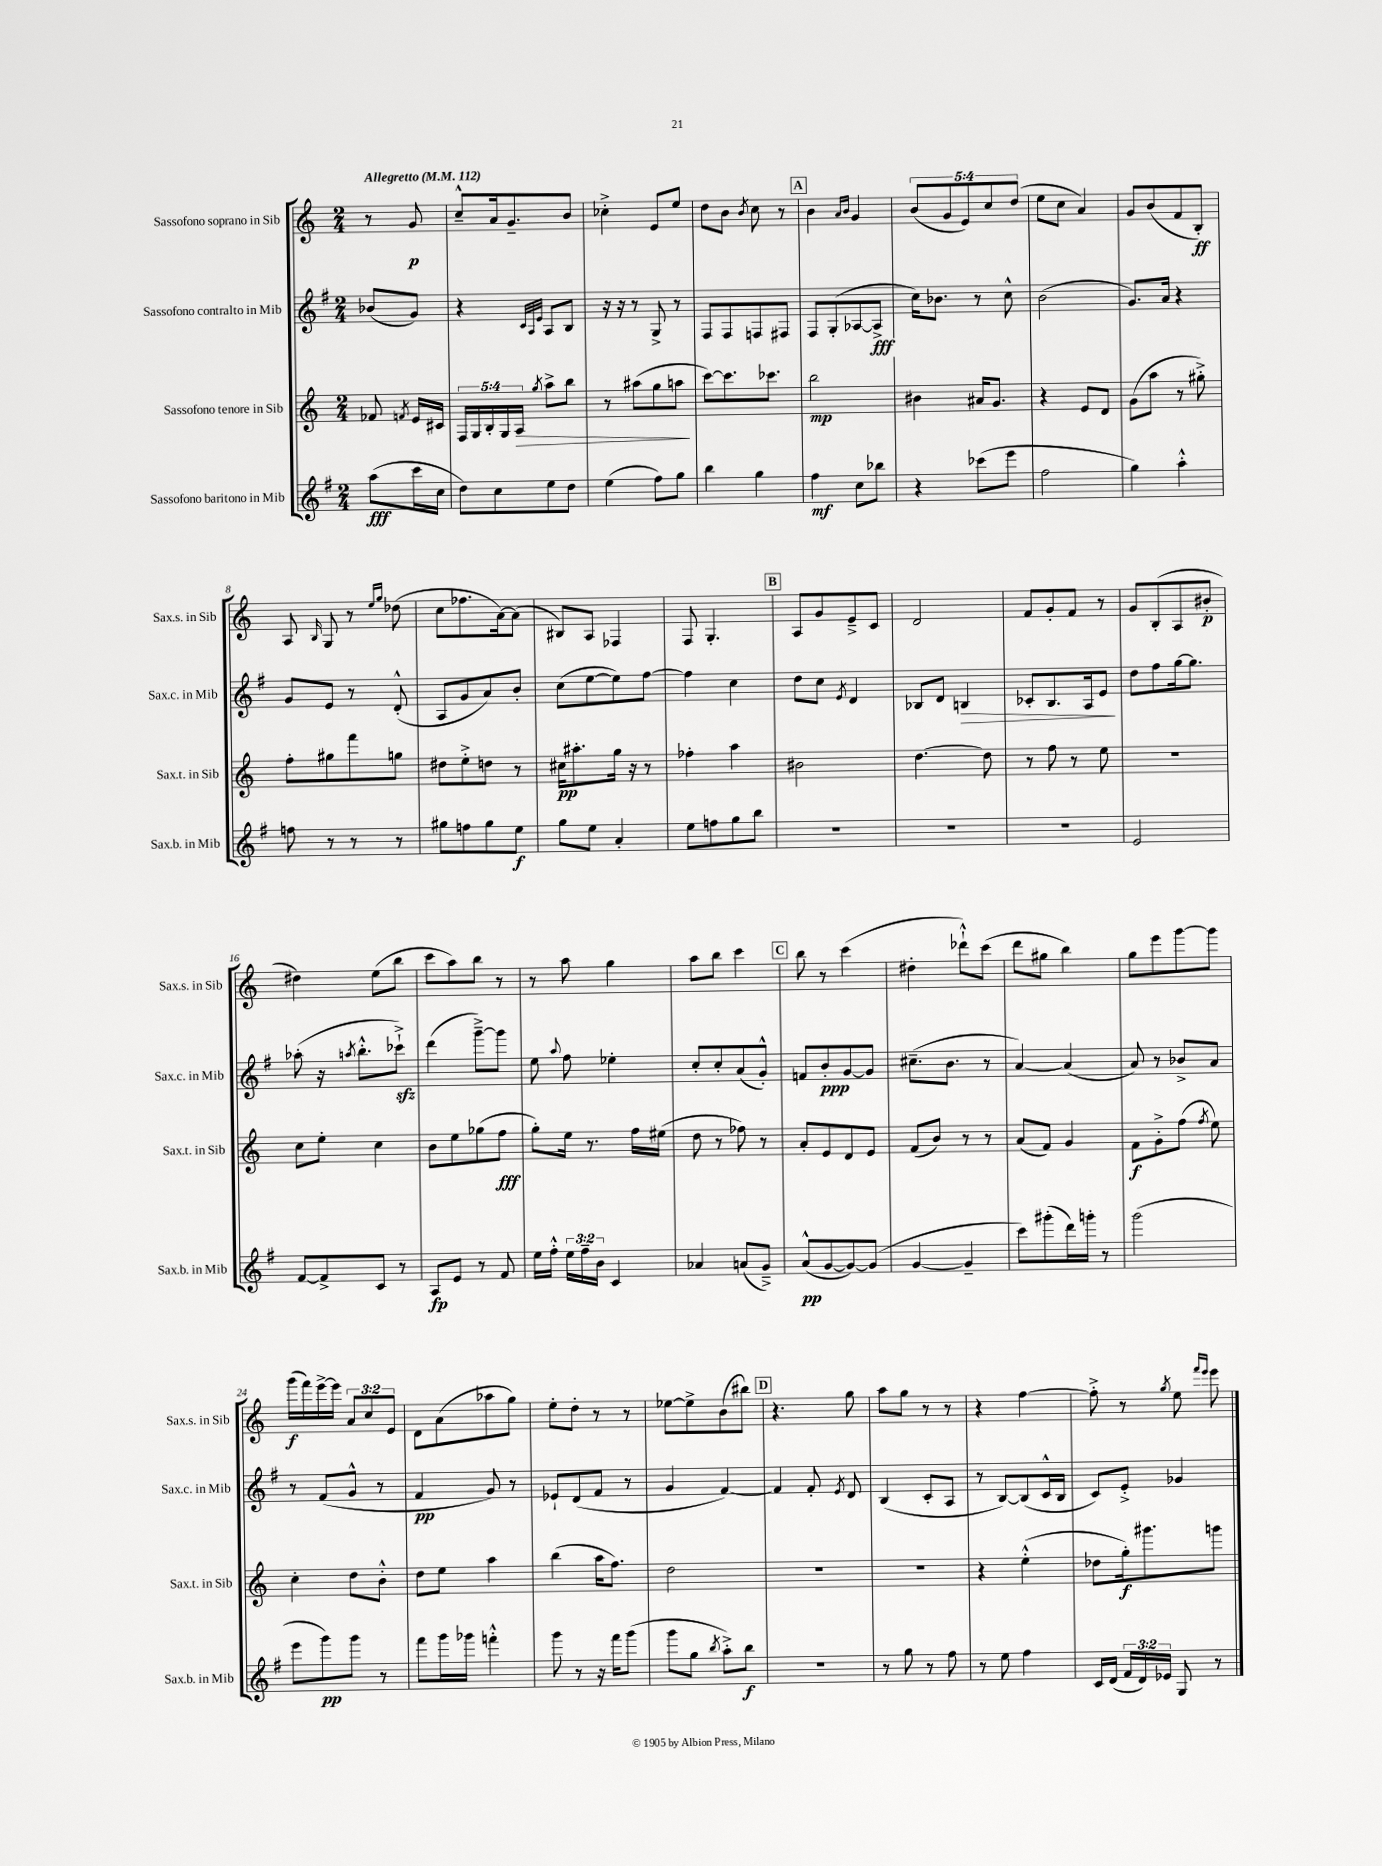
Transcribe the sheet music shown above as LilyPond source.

<<
\new StaffGroup <<
\new Staff = "s0" \with { instrumentName = "Sassofono soprano in Sib" shortInstrumentName = "Sax.s. in Sib" } {
    \clef treble \key c \major \numericTimeSignature \time 2/4 \override Staff.TupletNumber.text = #tuplet-number::calc-fraction-text \partial 4 \tempo "Allegretto" 4 = 112
    \autoBeamOff r8 g'8\p |
    c''8[---^ a'16 g'8.-- b'8] |
    ces''4-.-> e'8[ e''8] |
    d''8[ b'8] \acciaccatura { b'8 } c''8 r8 |
    \mark \markup { \box "A" } b'4 \grace { a'16[ b'16] } g'4 |
    \tuplet 5/4 { b'8[( g'8 e'8) c''8 d''8]( } |
    e''8[ c''8] a'4) |
    g'8[ b'8( f'8 b8]-.\ff) |
    a8 \grace { b16 } g8 r8 \grace { e''16[ g''16] } des''8( |
    c''8[ fes''8. a'16~) a'8]( |
    bis8[) a8] fes4 |
    f8 g4.-. |
    \mark \markup { \box "B" } a8[ g'8 e'8---> c'8] |
    d'2 |
    f'8[ g'8-. f'8] r8 |
    g'8[ b8-.( a8 bis'8]-.\p |
    dis''4) e''8[( b''8] |
    c'''8[ a''8) b''8] r8 |
    r8 a''8 g''4 |
    a''8[ b''8] c'''4 |
    \mark \markup { \box "C" } b''8 r8 c'''4( |
    dis''4-. des'''8[-!-^) c'''8]( |
    d'''8[ gis''8] b''4) |
    g''8[ e'''8 g'''8~ g'''8] |
    g'''16[\f( f'''16) e'''16~-> e'''16] \tuplet 3/2 { a'8[ c''8 e'8] } |
    d'8[ a'8( aes''8 g''8]) |
    e''8[-. d''8]-. r8 r8 |
    ees''8[~ ees''8-> b'8( bis''8]) |
    \mark \markup { \box "D" } r4. g''8 |
    a''8[ g''8] r8 r8 |
    r4 f''4~ |
    f''8-.-> r8 \acciaccatura { g''8 } e''8 \grace { f'''16[ e'''16] } e'''8 \bar "|." |
}
\new Staff = "s1" \with { instrumentName = "Sassofono contralto in Mib" shortInstrumentName = "Sax.c. in Mib" } {
    \clef treble \key g \major \numericTimeSignature \time 2/4 \partial 4
    \autoBeamOff bes'8[( g'8]) |
    r4 \grace { c'32[ a32 e'32] } a8[ b8] |
    r16 r16 r8 g8-> r8 |
    fis8[ fis8 f8 fis8] |
    \mark \markup { \box "A" } fis8[ g8-.( aes8~ aes8]->\fff |
    c''16[) bes'8.] r8 c''8-^ |
    b'2( |
    g'8.[) a'16] r4 |
    g'8[ e'8] r8 d'8-.-^( |
    a8[ g'8 a'8) b'8]-. |
    c''8[( e''8~ e''8) fis''8]~ |
    fis''4 c''4 |
    \mark \markup { \box "B" } d''8[ c''8] \acciaccatura { e'8 } d'4 |
    bes8[ d'8] b4\> |
    ces'8[-. b8. a16 e'8]\! |
    d''8[ fis''8 g''16~ g''8.] |
    aes''8-.( r16 \acciaccatura { a''8 } b''8.[-.-^ ces'''8]-!->\sfz) |
    d'''4( g'''8[~--->) g'''8] |
    e''8 \appoggiatura { a''8 } fis''8 ees''4-. |
    c''8[-. c''8-. a'8( g'8]-.-^) |
    \mark \markup { \box "C" } f'8[ b'8-.\ppp g'8~ g'8] |
    cis''8.[--( b'8.] r8 |
    a'4~) a'4( |
    a'8) r8 bes'8[-> a'8] |
    r8 fis'8[( g'8]-^ r8 |
    fis'4\pp g'8) r8 |
    ees'8[-! d'8( fis'8] r8 |
    g'4 fis'4~) |
    \mark \markup { \box "D" } fis'4 fis'8-. \acciaccatura { e'8 } d'8 |
    b4( c'8[-. a8] |
    r8 b8[~) b8( c'16-^ b16] |
    c'8[) e'8]-.-> ges'4 \bar "|." |
}
\new Staff = "s2" \with { instrumentName = "Sassofono tenore in Sib" shortInstrumentName = "Sax.t. in Sib" } {
    \clef treble \key c \major \numericTimeSignature \time 2/4 \override Staff.TupletNumber.text = #tuplet-number::calc-fraction-text \partial 4
    \autoBeamOff fes'8 \acciaccatura { f'8 } e'16[ cis'16] |
    \tuplet 5/4 { f16[ g16 b16-. g16 a16]\> } \acciaccatura { g''8 } a''8[-> b''8] |
    r8 ais''8[( g''8 a''8]\! |
    c'''8[~) c'''8. ces'''8.] |
    \mark \markup { \box "A" } b''2\mp |
    bis'4 ais'16[ g'8.] |
    r4 e'8[ d'8] |
    g'8[( a''8] r8 gis''8-.->) |
    f''8[-. gis''8 f'''8 g''8] |
    dis''8[ e''8-.-> d''8] r8 |
    cis''16[\pp ais''8.-. g''16] r16 r8 |
    fes''4-. a''4 |
    \mark \markup { \box "B" } bis'2 |
    d''4.~ d''8 |
    r8 f''8 r8 e''8 |
    r2 |
    c''8[ e''8]-. c''4 |
    b'8[ e''8 ges''8( f''8]\fff |
    g''8[-.) e''16] r8. f''16[ eis''16]( |
    d''8 r8 fes''8) r8 |
    \mark \markup { \box "C" } a'8[-. e'8 d'8 e'8] |
    f'8[( b'8]) r8 r8 |
    a'8[( f'8]) g'4 |
    f'8[\f g'8-.-> f''8]( \acciaccatura { f''8 } e''8) |
    c''4-. d''8[ b'8]-.-^ |
    d''8[ e''8] a''4 |
    b''4( a''16[ f''8.]) |
    d''2 |
    \mark \markup { \box "D" } r2 |
    R2 |
    r4 e''4-.-^( |
    des''8[ g''16-.\f) gis'''8. g'''8] \bar "|." |
}
\new Staff = "s3" \with { instrumentName = "Sassofono baritono in Mib" shortInstrumentName = "Sax.b. in Mib" } {
    \clef treble \key g \major \numericTimeSignature \time 2/4 \override Staff.TupletNumber.text = #tuplet-number::calc-fraction-text \partial 4
    \autoBeamOff a''8[\fff( c'''16 c''16] |
    d''8[) c''8 e''8 d''8] |
    e''4( fis''8[) g''8] |
    b''4 g''4 |
    \mark \markup { \box "A" } fis''4\mf c''8[ bes''8] |
    r4 ces'''8[( e'''8] |
    fis''2 |
    g''4) a''4-.-^ |
    f''8 r8 r8 r8 |
    gis''8[ f''8 gis''8 e''8]\f |
    g''8[ e''8] a'4-. |
    e''8[ f''8 g''8 b''8] |
    \mark \markup { \box "B" } R2 |
    R2 |
    R2 |
    e'2 |
    fis'8[~ fis'8-> c'8] r8 |
    a8[\fp e'8] r8 fis'8 |
    e''16[ fis''16]-.-^ \tuplet 3/2 { e''16[ fis''16-- b'16] } c'4 |
    aes'4 a'8[( g'8]--->) |
    \mark \markup { \box "C" } a'8[-^\pp( g'8~ g'8~) g'8]( |
    g'4~ g'4-- |
    c'''8[) gis'''8-.( d'''16) g'''16]-. r8 |
    g'''2( |
    e'''8[ g'''8\pp) g'''8] r8 |
    fis'''8[ g'''16 ges'''16] f'''4-.-^ |
    g'''8 r8 r16 fis'''16[ g'''8]( |
    g'''8[ g''8] \acciaccatura { b''8 } a''8[-.->) b''8]\f |
    \mark \markup { \box "D" } R2 |
    r8 g''8 r8 fis''8 |
    r8 e''8 fis''4 |
    c'16[ d'16]( \tuplet 3/2 { fis'16[ d'16) ees'16] } g8 r8 \bar "|." |
}
>>
>>
